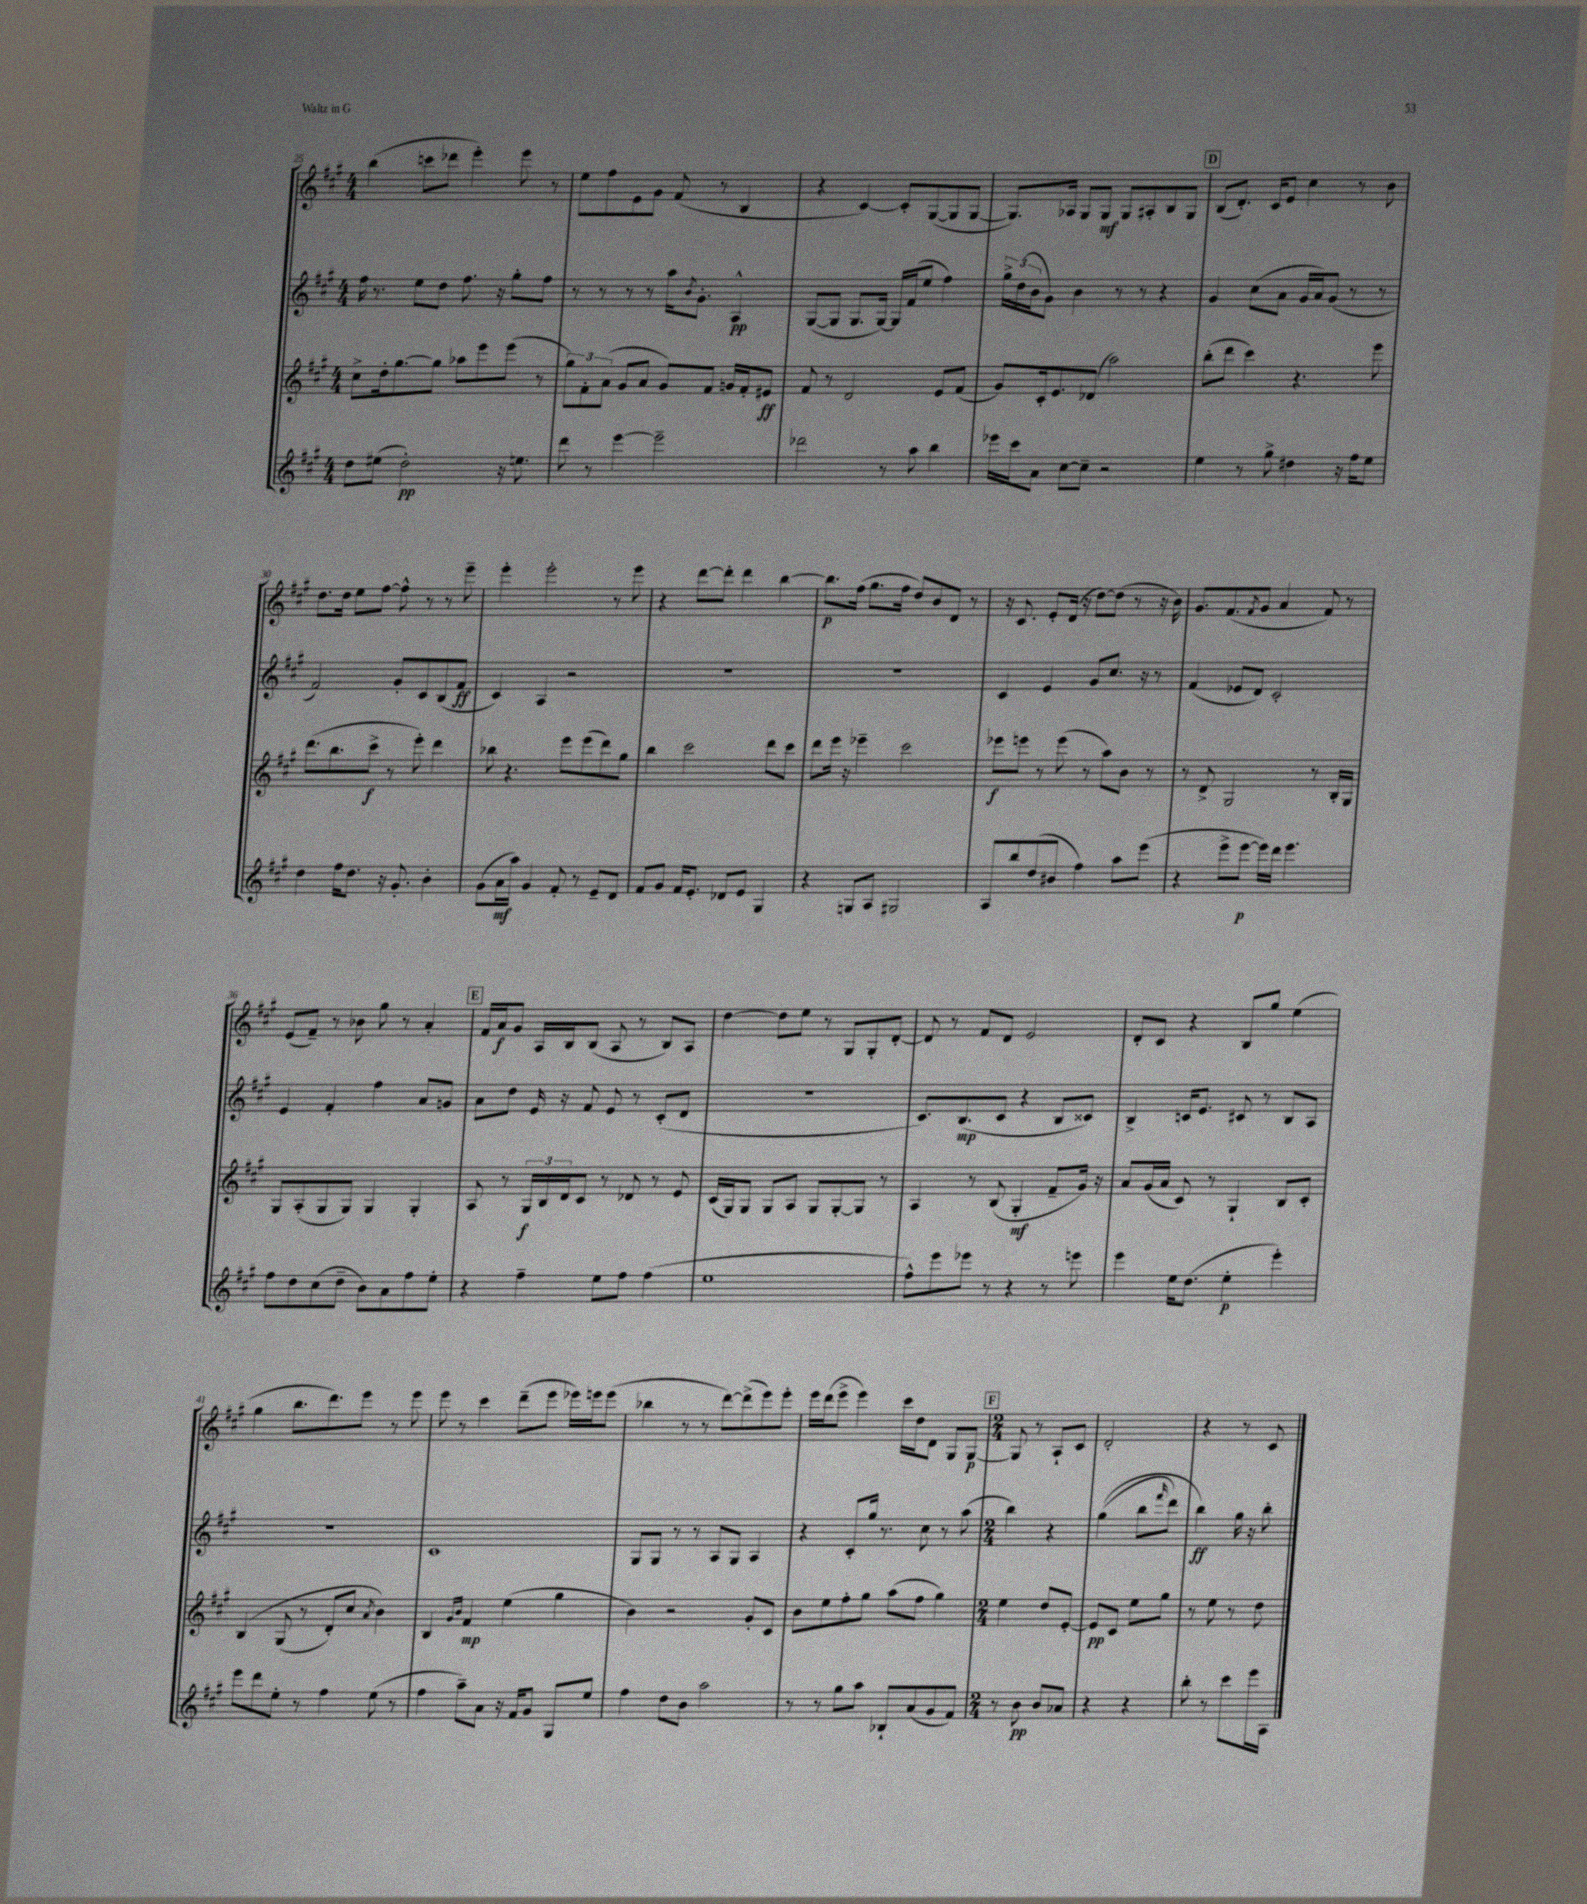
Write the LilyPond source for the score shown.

<<
\new StaffGroup <<
\new Staff = "s0" {
    \clef treble \key a \major \numericTimeSignature \time 4/4
    b''4( c'''8 des'''8 e'''4-.) e'''8 r8 |
    e''8 fis''8 e'8 gis'8 fis'8( r8 b4 |
    r4 cis'4~) cis'8-. gis8~( gis8 gis8~ |
    gis8.) aes16 gis8 gis8\mf gis8 ais8-. b8 gis8 |
    \mark \markup { \box "D" } b8( d'8.-.) cis'16 e'8 cis''4 r8 b'8 |
    d''8. d''16 e''8 fis''8~ fis''8-^ r8 r8 e'''8-- |
    e'''4-. e'''2-. r8 e'''8 |
    r4 d'''8~ d'''8-. d'''4 b''4~ |
    b''8.\p fis''16( gis''8. fis''16 d''8) b'8 d'8 r8 |
    r16 cis'8. e'8-. d'16( r16 d''8~) d''8( r8 r16 b'16) |
    gis'8. fis'8.( \acciaccatura { fis'8 } gis'8 a'4 fis'8) r8 |
    e'8( fis'8--) r8 bes'8 gis''8 r8 a'4-. |
    \mark \markup { \box "E" } fis'16 a'16\f gis'8 a16 b16 b8( a8 r8 b8) a8 |
    d''4~ d''8 e''8 r8 gis8 gis8-. d'8~-. |
    d'8 r8 fis'8 d'8 e'2 |
    d'8-. cis'8 r4 b8 gis''8 e''4( |
    gis''4 b''8. d'''8.) e'''8 r8 e'''8 |
    e'''8 r8 cis'''4 d'''8--( e'''8 ees'''16) e'''16 e'''8( |
    bes''4 r8 r8 d'''8~) d'''8->( e'''8) e'''8-. |
    e'''16 d'''16( e'''8-> e'''4) cis'''16 d''16 d'8 gis8 gis8~\p |
    \mark \markup { \box "F" } \numericTimeSignature \time 2/4 gis8 r8 a8-! cis'8 |
    d'2-. |
    r4 r8 cis'8 \bar "|." |
}
\new Staff = "s1" {
    \clef treble \key a \major \numericTimeSignature \time 4/4
    fis''16 r8. e''8 d''8 fis''8. r16 gis''8-. fis''8 |
    r8 r8 r8 r8 a''16 \acciaccatura { b'8 } gis'8.-. a4-^\pp |
    gis8~( gis8 gis8. gis16~) gis16 fis'16( e''8 fis''4) |
    \tuplet 3/2 { gis''16-> d''16( b'16 } gis'8) b'4 r8 r8 r4 |
    \mark \markup { \box "D" } gis'4 cis''8( a'8 gis'16 a'16) gis'8( r8 r8 |
    fis'2) gis'8-. cis'8 b8( fis'8\ff |
    cis'4) a4 r2 |
    R1 |
    R1 |
    cis'4 e'4 gis'8 cis''8. r16 r8 |
    fis'4( ees'8 d'8) cis'2-. |
    e'4 fis'4-. fis''4 a'8 g'8 |
    \mark \markup { \box "E" } a'8 d''8 e'16 r16 fis'8 e'8 r8 cis'8-.( d'8 |
    R1 |
    cis'8.) b8.\mp( cis'8 r4 b8 cisis'8) |
    b4-> c'16 e'8. cis'8 r8 b8 a8 |
    r1 |
    cis'1 |
    gis8 gis8 r8 r8 a8 gis8 a4 |
    r4 cis'8-. gis''16 r8. cis''8 r8 a''8( |
    \mark \markup { \box "F" } \numericTimeSignature \time 2/4 b''4) r4 |
    gis''4(\( b''8 \grace { fis'''16 } d'''8) |
    b''4\ff\) gis''16 r16 b''8-. \bar "|." |
}
\new Staff = "s2" {
    \clef treble \key a \major \numericTimeSignature \time 4/4
    cis''8-> d''16-. gis''8.~ gis''8 aes''8 e'''8 e'''8( r8 |
    \tuplet 3/2 { gis''8) fis'8-. a'8( } gis'8 a'8 gis'8) fis'8 g'16 fis'16-. eis'8\ff |
    fis'8 r8 d'2 e'8 fis'8( |
    gis'8) cis'16-. e'8. des'8( a''2) |
    \mark \markup { \box "D" } b''8-.( d'''8 cis'''4) r4. e'''8 |
    d'''8.( b''8. cis'''8->\f r8 e'''8-.) d'''4 |
    bes''8 r4. e'''8 e'''8( d'''8) gis''8 |
    b''4 cis'''2 d'''8 cis'''8 |
    d'''8 e'''16 r16 ees'''4-- cis'''2 |
    ees'''8\f e'''8 r8 e'''8( r8 a''8) b'8 r8 |
    r8 d'8-> gis2 r8 b16-. gis16 |
    gis8 a8-.( gis8 gis8) gis4 gis4-. |
    \mark \markup { \box "E" } a8 r8 \tuplet 3/2 { gis16\f b16 d'16 } cis'8 r8 des'8 r8 e'8 |
    cis'16( gis16) gis8 gis8 a8 gis8 gis8~-. gis8 r8 |
    a4 r8 b8( gis4-.\mf fis'8-- gis'16) r16 |
    a'8 gis'16( a'16 cis'8) r8 gis4-! b8 cis'8-. |
    b4\( gis8( r8 d'8-.) cis''8 \acciaccatura { a'8 } b'4\) |
    b4 \grace { gis'16 b'16 } fis'4\mp e''4( gis''4 |
    b'4) r2 gis'8-. cis'8 |
    b'8 e''8 fis''8-. gis''8 a''8( fis''8 gis''4) |
    \mark \markup { \box "F" } \numericTimeSignature \time 2/4 e''4 d''8 e'8~-. |
    e'8\pp cis'8 e''8 gis''8 |
    r8 e''8 r8 d''8 \bar "|." |
}
\new Staff = "s3" {
    \clef treble \key a \major \numericTimeSignature \time 4/4
    d''8 eis''8( d''2-.\pp) r16 e''8. |
    d'''8 r8 e'''4~ e'''2-- |
    des'''2 r8 a''8 b''4 |
    ees'''16 cis'''16 a'8 cis''8~ cis''8-- r2 |
    \mark \markup { \box "D" } e''4 r8 gis''8-> dis''4 r16 fis''16 e''8 |
    d''4 fis''16 d''8. r16 gis'8.-. b'4-. |
    gis'8( a'16\mf a''16) gis'4 fis'8-. r8 e'8-- d'8 |
    fis'8 gis'8 fis'16 e'8.-. des'8 e'8 gis4 |
    r4 g8 a8 gis2 |
    a8 b''8 d''8( bis'8 fis''4) a''8 e'''8( |
    r4 e'''8-> e'''8~\p e'''16) d'''16 e'''4. |
    fis''8 d''8 cis''8( d''8-- b'8) a'8 fis''8 e''8-. |
    \mark \markup { \box "E" } r4 fis''4-- e''8 fis''8 fis''4( |
    e''1 |
    fis''8-^) e'''8 ees'''8 r8 r4 r8 e'''8 |
    e'''4 e''16 d''8.( e''4-.\p e'''4-.) |
    e'''8 d'''8 e''8-. r8 fis''4 e''8( r8 |
    fis''4 a''8--) a'8 r16 fis'16 gis'8 gis8 e''8 |
    fis''4 d''8 b'8 a''2 |
    r8 r8 gis''8 a''8 bes8-! a'8( gis'8 fis'8) |
    \mark \markup { \box "F" } \numericTimeSignature \time 2/4 r8 b'8\pp b'8 aes'8 |
    r4 r4 |
    b''8-. r8 cis'''8 e'''16 a16 \bar "|." |
}
>>
>>
\layout { \context { \Score currentBarNumber = #25 } }
